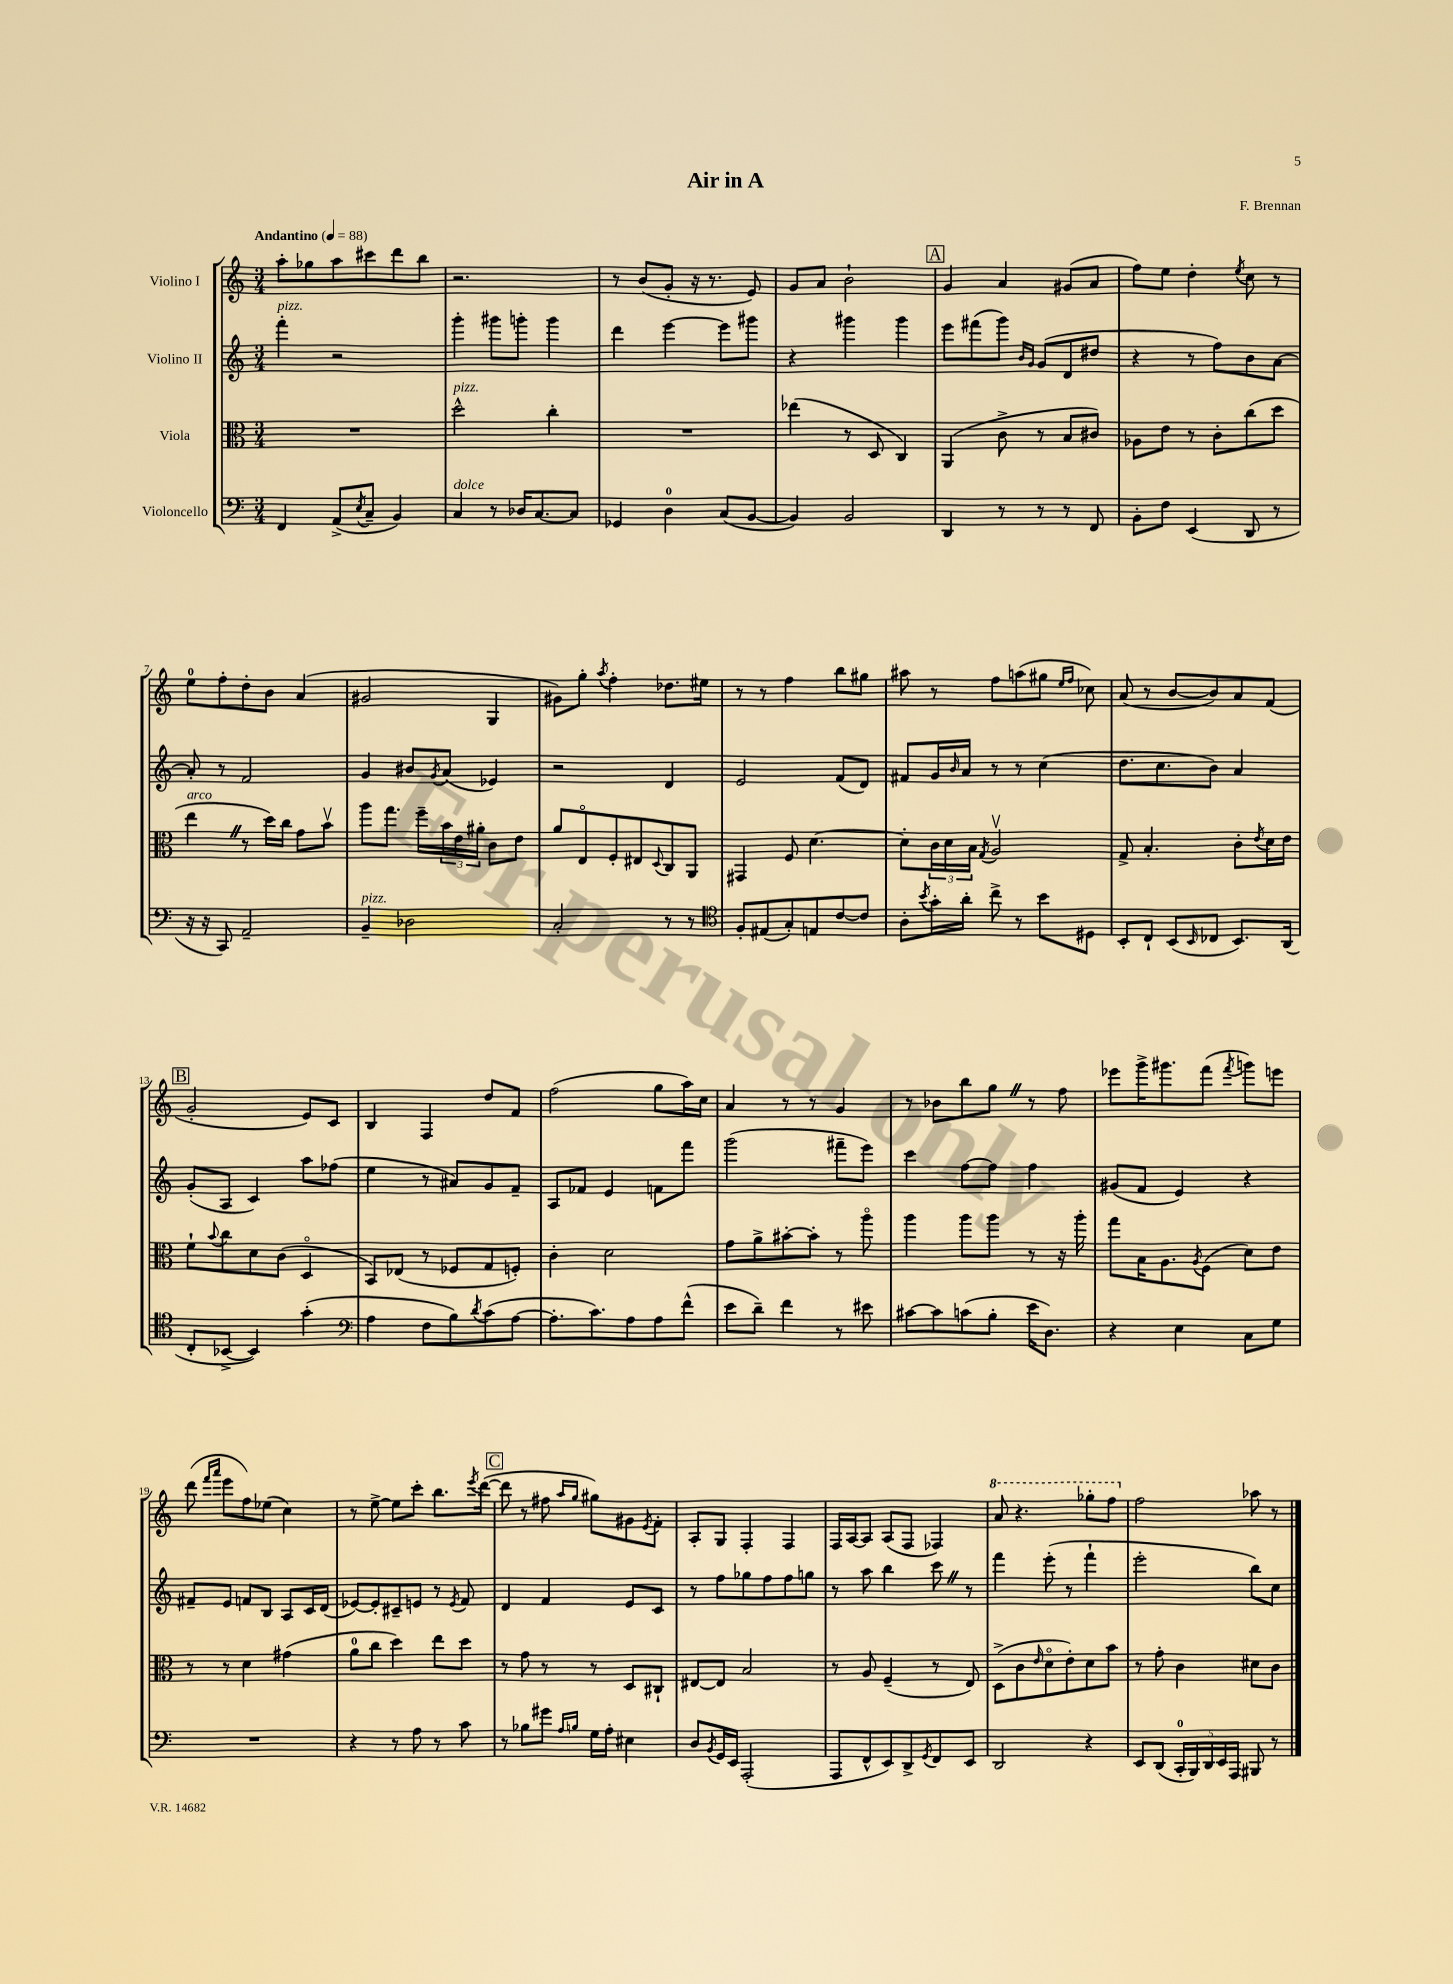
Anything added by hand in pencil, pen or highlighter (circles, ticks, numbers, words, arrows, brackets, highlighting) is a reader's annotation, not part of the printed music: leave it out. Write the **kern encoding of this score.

**kern	**kern	**kern	**kern
*staff4	*staff3	*staff2	*staff1
*clefF4	*clefC3	*clefG2	*clefG2
*k[]	*k[]	*k[]	*k[]
*M3/4	*M3/4	*M3/4	*M3/4
*MM88	*MM88	*MM88	*MM88
4FF	2.r	4fff'	8aa'
.	.	.	8gg-
(8AA^	.	2r	8aa
8qE	.	.	.
8C~	.	.	8ccc#
4BB)	.	.	8ddd
.	.	.	8bb
=	=	=	=
4C	2dd^^	4ggg'	2.r
8r	.	8ggg#	.
16D-	.	8ggg'	.
[8.C	.	.	.
.	4cc'	4ggg	.
8C]	.	.	.
=	=	=	=
4GG-	2.r	4ddd	8r
.	.	.	(8b
4D	.	[4eee	8g'
.	.	.	16r
.	.	.	8.r
(8C	.	8eee]	.
[8BB	.	8ggg#	8e)
=	=	=	=
4BB])	(4ee-	4r	8g
.	.	.	8a
2BB	8r	4ggg#	2b`
.	8D	.	.
.	4C)	4ggg#	.
=	=	=	=
4DD	(4AA	8eee	4g
.	.	(8fff#	.
8r	8c^	8ggg)	4a
.	.	16qqb	.
.	.	16qqg	.
8r	8r	(8g	.
8r	8B	8d	(8g#
8FF	8c#)	8dd#	8a
=	=	=	=
8BB'	8A-	4r	8ff)
8F	8e	.	8ee
(4EE	8r	8r	4dd'
.	8c'	8ff)	.
.	.	.	8qee
8DD	(8cc	8b	8cc
8r	8dd	[8a	8r
=	=	=	=
16r	4ee	8a']	8ee
16r	.	.	.
8CC)	.	8r	8ff'
2AA~	8r	2f	8dd'
.	16dd)	.	8b
.	16cc	.	.
.	8g	.	(4a
.	8bv	.	.
=	=	=	=
4BB~	8aa	4g	2g#
.	8.gg	.	.
2D-	.	8b#	.
.	16ff~	.	.
.	.	8qg	.
.	24b	(8a	.
.	24e	.	.
.	24a#'	.	.
.	8c	4e-)	4G
.	8e	.	.
=	=	=	=
2C'	8a	2r	8g#)
.	8Eo	.	8gg'
.	.	.	8qaa
.	8F'	.	4ff'
.	8E#	.	.
.	8qqD	.	.
8r	8C	4d	8.dd-
8r	8AA	.	.
.	.	.	16ee#
=	=	=	=
*clefC4	*	*	*
8F'	4GG#	2e	8r
(8E#	.	.	8r
8G')	8F	.	4ff
8E	[4.d	.	.
[8c	.	(8f	8bb
8c]	.	8d)	8gg#
=	=	=	=
8A'	8d']	8f#	8aa#
8qb	.	.	.
16g'	24c	16g	8r
.	24d	.	.
.	.	16qqb	.
16a'	.	16a	.
.	24B	.	.
.	8qG	.	.
8cc^	2Av	8r	8ff
8r	.	8r	(8aa
8b	.	(4cc	8gg#
.	.	.	16qqee
.	.	.	16qqff
8D#	.	.	8cc-)
=	=	=	=
8BB'	8G^	8.dd	(8a
8C`	4.B'	.	8r
.	.	8.cc	.
(8BB	.	.	[8b
16qqBB	.	.	.
8C-	.	8b)	8b])
8.BB)	8c'	4a	8a
.	8qe	.	.
.	16d	.	(8f
(16AA	16e	.	.
=	=	=	=
8C'	8f`	(8g'	2g'
.	8qqb	.	.
[8BB-^	8cc	8A	.
4BB-])	8d	4c)	.
.	(8c	.	.
(4g'	4Do	8aa	8e)
.	.	(8ff-	8c
=	=	=	=
*clefF4	*	*	*
4A	8BB)	4ee	4B
.	(8E-	.	.
8F	8r	8r	4F
8B)	8F-	8a#)	.
8qd	.	.	.
(8c	8G	8g	8dd
[8A	8F')	8f~	8f
=	=	=	=
8.A']	4c'	8A	(2ff
.	.	8f-	.
8.c)	.	.	.
.	2d	4e	.
8A	.	.	.
8A	.	8f	8gg
(8f^^	.	8fff	16aa)
.	.	.	16cc
=	=	=	=
8e	8g	(2ggg	4a
8d~)	8a^	.	.
4f	[8b#'	.	8r
.	8b#']	.	8r
8r	8r	8fff#~	4g
8e#	8aao	8eee)	.
=	=	=	=
[8c#	4aa	4ccc	8r
8c#]	.	.	8b-
(8c	8aa	[8ff	8bb
8B'	8aa	8ff]	8gg
16e	8r	4ff	8r
8.D)	.	.	.
.	16r	.	8ff
.	16aa'	.	.
=	=	=	=
4r	8gg	(8g#	8eee-
.	16B	8f	16ggg^
.	8.A	.	8.ggg#
4E	.	4e)	.
.	8qA	.	.
.	(8F	.	(8fff
.	.	.	8qfff
8C	8d)	4r	8ggg)
8G	8e	.	8eee
=	=	=	=
2.r	8r	8f#~	(8ddd
.	.	.	16qqfff
.	.	.	16qqaaa
.	8r	8e	8eee
.	4d	8f	8ff)
.	.	8B	(8ee-
.	(4g#	8A	4cc)
.	.	16c	.
.	.	(16d	.
=	=	=	=
4r	8a	[8e-)	8r
.	8cc	8e-']	[8ee^
8r	4dd)	8c#~	8ee]
8A	.	8e	8ccc'
8r	8ee	8r	8.bb
.	.	8qe	.
8c	8dd	8f	.
.	.	.	8qeee
.	.	.	([16ddd
=	=	=	=
8r	8r	4d	8ddd]
8B-	8g	.	8r
8g#	8r	4f	8ff#
16qqA	.	.	16qqaa
16qqB	.	.	16qqgg
16G	8r	.	8gg#)
16A'	.	.	.
4E#	8D	8e	8g#
.	.	.	8qe
.	8C#`	8c	8f'
=	=	=	=
8D	[8E#	8r	8A'
8qBB	.	.	.
16GG	8E#]	8ff	8G
16EE	.	.	.
(2AAA'	2B	8gg-	4F'
.	.	8ff	.
.	.	8ff	4F
.	.	8gg	.
=	=	=	=
8AAA	8r	8r	16F
.	.	.	[16A
8FF^^	8A	8aa	8A]
8EE)	(4F~	4bb	(8A
8DD^	.	.	8F
8qGG	.	.	.
8FF	8r	8ccc	4F-)
8EE	8E)	8r	.
=	=	=	=
2DD	(8D^	4fff	8aa
.	8c	.	4.r
.	16qqe	.	.
.	8do	(8eee'	.
.	8e')	8r	.
4r	8d	4fff`	8ggg-'
.	8b	.	8fff
=	=	=	=
8EE	8r	2eee'	2ff
(8DD	8g'	.	.
20CC'	4c	.	.
20BBB)	.	.	.
20DD	.	.	.
20EE	.	.	.
20AAA	.	.	.
8BBB#	8d#	8bb)	8aa-
8r	8c	8cc	8r
==	==	==	==
*-	*-	*-	*-
